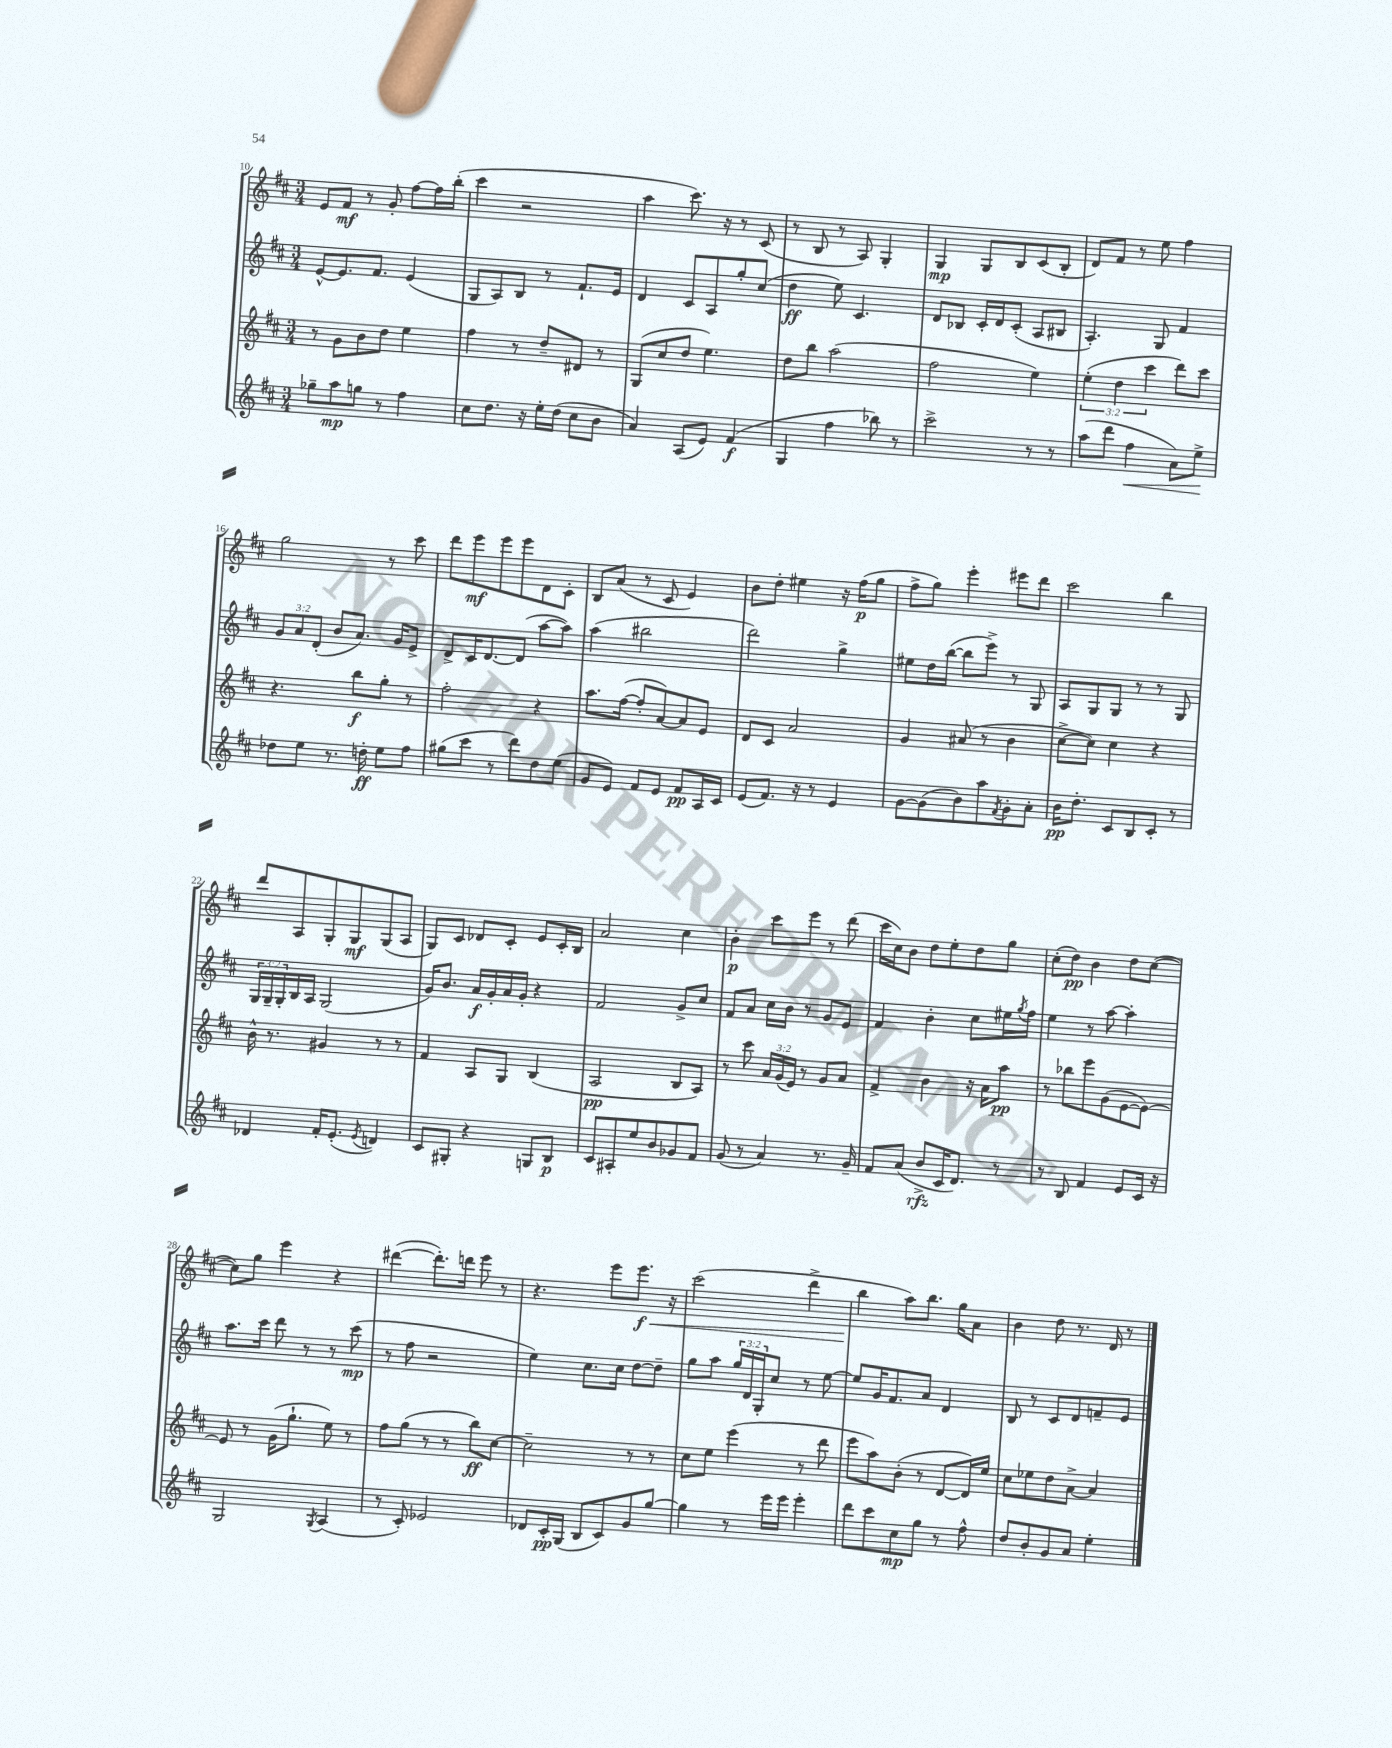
<<
\new StaffGroup <<
\new Staff = "s0" {
    \clef treble \key d \major \numericTimeSignature \time 3/4
    e'8 fis'8\mf r8 g'8-. fis''8~ fis''16 b''16-.( |
    cis'''4 r2 |
    a''4 cis'''8.) r16 r8 cis'8( |
    r8 b8 r8 a8) g4-. |
    g4\mp g8 b8 cis'8( b8-. |
    d'8) fis'8 r8 e''8 fis''4 |
    g''2 r8 cis'''8 |
    d'''8 e'''8\mf e'''8 e'''8 d'8 cis'8-. |
    b8 a'8( r8 cis'8 e'4) |
    b'8 d''8-. eis''4 r16 fis''16\p( g''8 |
    fis''8-> g''8) e'''4-. eis'''8 d'''8 |
    cis'''2 b''4 |
    d'''8 a8 g8-. g8\mf g8( a8 |
    g8) cis'8 des'8 cis'8-. e'8 cis'16-. b16 |
    a'2 cis''4 |
    b'4-.\p cis'''8 e'''8 r8 d'''8( |
    cis'''16 cis''16) b'8 d''8 e''8-. d''8 g''8 |
    cis''8-.( d''8\pp) b'4 d''8 cis''8~( |
    cis''8) g''8 e'''4 r4 |
    dis'''4~( dis'''8.-.) d'''16 e'''8 r8 |
    r4. e'''8 e'''8.\f\< r16 |
    cis'''2( d'''4-> |
    b''4\! a''8) b''8. g''16 a'8 |
    b'4 d''8 r8. d'16 r8 \bar "|." |
}
\new Staff = "s1" {
    \clef treble \key d \major \numericTimeSignature \time 3/4 \override Staff.TupletNumber.text = #tuplet-number::calc-fraction-text
    e'8~-^ e'8. fis'8. e'4( |
    g8 a8) b8 r8 fis'8.-! e'16 |
    d'4 cis'8 a8 g''8-. cis''8( |
    d''4\ff e''8) cis'4. |
    d'8 bes8 cis'16-. d'16 cis'8-.( a8 bis8 |
    a4.-.) g8 fis'4 |
    \tuplet 3/2 { g'8 a'8 d'8-.( } b'8 a'8.) g'16 e'8-> |
    d'8-> cis'16 d'8.~ d'8( a''8~ a''8) |
    a''4( bis''2 |
    d'''2) g''4-> |
    eis''8 d''16 b''16~( b''8 e'''8->) r8 g8 |
    a8 g8 g8 r8 r8 g8 |
    \tuplet 3/2 { g16 g16-- g16-. } b16 a16 g2( |
    g'16) b'8. a'16\f g'16-. a'16 g'16-. r4 |
    fis'2 g'8-> cis''8 |
    fis'8 a'8 cis''16 b'16 r8 g'8 e'8 |
    fis'4 b'4-. cis''8 eis''16 \acciaccatura { g''8 } fis''16 |
    e''4 r8 a''8~ a''4-. |
    a''8. cis'''16 d'''8 r8 r8 cis'''8\mp( |
    r8 fis''8 r2 |
    e''4) cis''8. cis''16 d''8~ d''8-- |
    g''8 a''8 \tuplet 3/2 { g''16 d'16 g16-. } cis''8 r8 e''8~ |
    e''8 g'16 fis'8. a'8 d'4 |
    b8 r8 cis'8 d'8 f'8-- e'8 \bar "|." |
}
\new Staff = "s2" {
    \clef treble \key d \major \numericTimeSignature \time 3/4 \override Staff.TupletNumber.text = #tuplet-number::calc-fraction-text
    r8 g'8 b'8 d''8 e''4 |
    fis''4 r8 d''8-- dis'8 r8 |
    g8( cis''8 d''8 e''4.) |
    d''8 b''8 a''2( |
    fis''2 e''4) |
    \tuplet 3/2 { e''4-.( d''4 cis'''4 } d'''8) cis'''8 |
    r4. b''8\f g''8-. r8 |
    fis''2-. r4 |
    a''8. fis''16~( fis''8-. a'8~) a'8 e'8 |
    d'8 cis'8 a'2 |
    g'4 ais'8( r8 b'4 |
    cis''8~-> cis''8) cis''4 r4 |
    b'16-^ r8. gis'4 r8 r8 |
    fis'4 a8 g8 b4( |
    a2\pp b8 a8) |
    r8 cis'''8 \tuplet 3/2 { a'16 g'16( e'16) } r8 g'8 a'8 |
    fis'4-> b'4 r16 a'16 a''8\pp |
    r8 bes''8 e'''8 g'8( e'8~ e'8~) |
    e'8 r8 g'16( g''8.-! e''8) r8 |
    fis''8 g''8( r8 r8 b''8\ff) cis''8~ |
    cis''2-- r8 r8 |
    cis''8 e''8 e'''4( r8 d'''8 |
    e'''8 a''8) b'8-.( r8 d'8~ d'16) e''16 |
    cis''8 ees''8 d''8 a'8~-> a'4 \bar "|." |
}
\new Staff = "s3" {
    \clef treble \key d \major \numericTimeSignature \time 3/4
    ges''8-- a''8\mp g''8 r8 fis''4 |
    cis''8 d''8. r16 e''16-. d''16( cis''8 b'8 |
    a'4) a8( e'8) fis'4\f( |
    g4 fis''4 bes''8) r8 |
    cis'''2-> r8 r8 |
    a''8( d'''8 fis''4\< a'8) e''8->\! |
    des''8 e''8 r8. d''16-.\ff e''8 fis''8 |
    gis''8( cis'''8 r8 d'''8) d''8 e''8( |
    g'8 e'8) fis'8 e'8 fis'8\pp a16 cis'16 |
    e'8( fis'8.) r16 r8 e'4 |
    g'8~ g'8( b'8) a''8 \acciaccatura { fis'8 } g'8-. a'8-. |
    b'16\pp d''8.-. cis'8 b8 cis'8-. r8 |
    des'4 fis'16-. e'8.-.( \acciaccatura { e'8 } d'4) |
    cis'8 gis8-. r4 g8 b8\p |
    cis'8 ais8-. e''8 b'8 ges'8 fis'8 |
    g'8( r8 a'4) r8. g'16-- |
    fis'8 a'8( b'8->\rfz cis'16 d'8.) r8 |
    r8 b8 fis'4 e'8 cis'16 r16 |
    g2 \acciaccatura { g8 } a4( |
    r8 cis'8-.) ees'2 |
    des'8 cis'16-.\pp g16( b8 cis'8) g'8 g''8~ |
    g''4 r8 e'''16 e'''16 e'''4-. |
    d'''8 cis'''8 cis''8\mp g''8 r8 fis''8-^ |
    d''8 b'8-. g'8 a'8 e''4-. \bar "|." |
}
>>
>>
\layout { \context { \Score currentBarNumber = #10 } }
